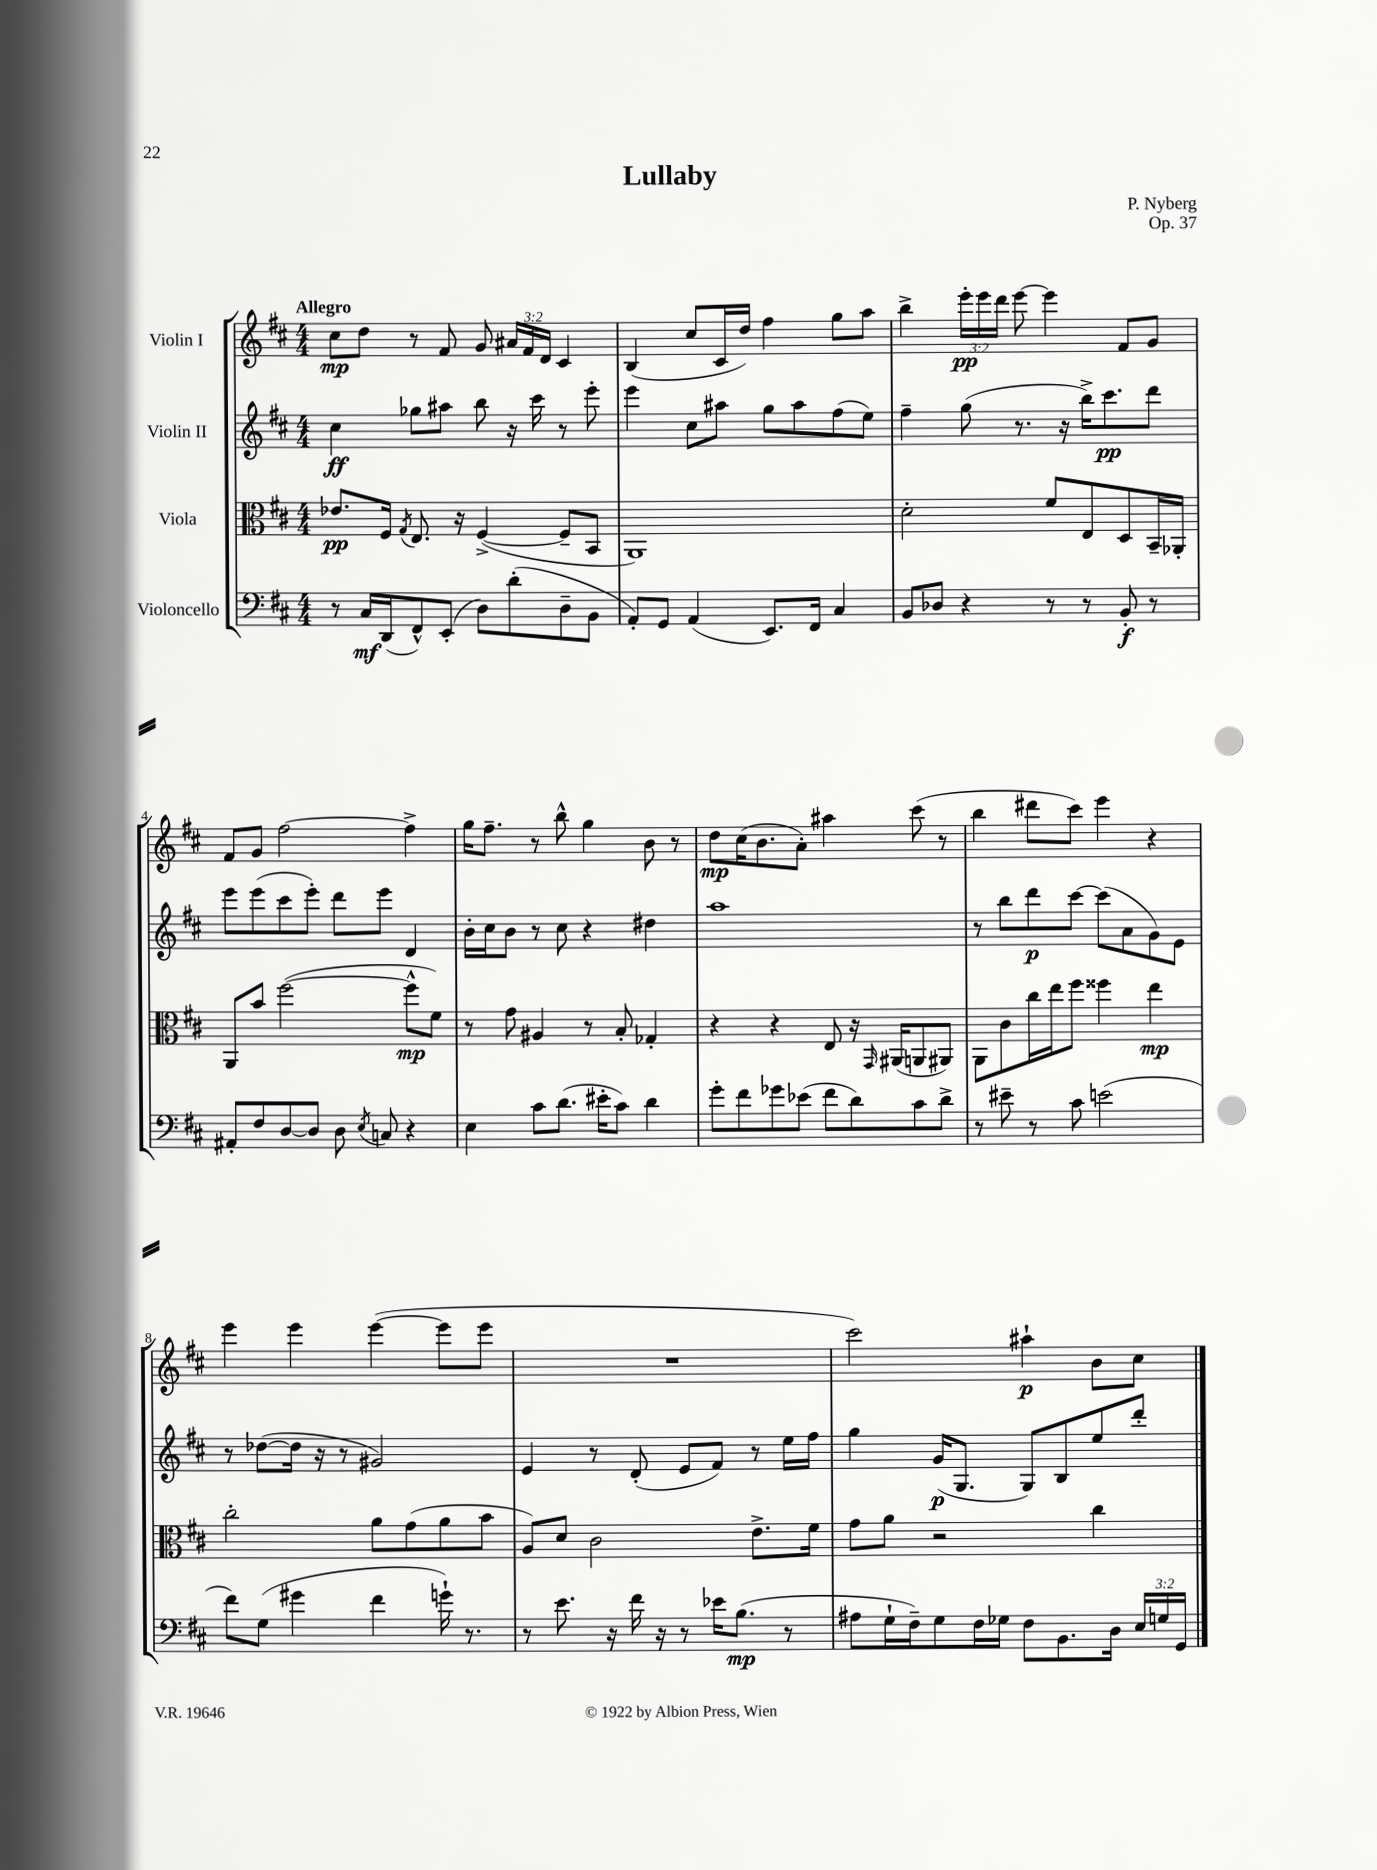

**kern	**kern	**kern	**kern
*staff4	*staff3	*staff2	*staff1
*clefF4	*clefC3	*clefG2	*clefG2
*k[f#c#]	*k[f#c#]	*k[f#c#]	*k[f#c#]
*M4/4	*M4/4	*M4/4	*M4/4
8r	8.e-	4cc#	8cc#
16C#	.	.	8dd
(16DD	16F#	.	.
.	8qG	.	.
8FF#^^)	8.E	8gg-	8r
(8EE'	.	8aa#	8f#
.	16r	.	.
8D)	([4F#^	8bb	8g
(8d'	.	16r	24a#
.	.	.	24f#
.	.	16ccc#	.
.	.	.	24d
8D~	8F#~]	8r	4c#
8BB	8BB	8eee'	.
=	=	=	=
8AA')	1AA)	4eee	(4B
8GG	.	.	.
(4AA	.	8cc#	8cc#
.	.	8aa#	16c#
.	.	.	16dd)
8.EE)	.	8gg	4ff#
.	.	8aa#	.
16FF#	.	.	.
4C#	.	(8ff#	8gg
.	.	8ee)	8aa
=	=	=	=
8BB	2d'	4ff#~	4bb^
8D-	.	.	.
4r	.	(8gg	24eee'
.	.	.	24eee
.	.	.	24ddd
.	.	8.r	[8eee
8r	8f#	.	4eee]
.	.	16r	.
8r	8E	16bb^)	.
.	.	8.ccc#	.
8BB'	8D	.	8f#
8r	16BB~	8ddd	8g
.	16AA-'	.	.
=	=	=	=
8AA#'	8AA	8eee	8f#
8F#	8b	(8eee	8g
[8D	([2ff#	8ccc#	[2ff#
8D]	.	8eee')	.
8D	.	8ddd	.
8qE	.	.	.
8C	.	8eee	.
4r	8ff#^^]	4d	4ff#^]
.	8f#)	.	.
=	=	=	=
4E	8r	16b'	16gg
.	.	16cc#	8.ff#~
.	8g	8b	.
8c#	4A#	8r	8r
(8.d	.	8cc#	8bb^^
.	8r	4r	4gg
16e#'	.	.	.
8c#)	8B'	.	.
4d	4G-'	4dd#	8b
.	.	.	8r
=	=	=	=
8g'	4r	1aa	8dd
8f#	.	.	(16cc#
.	.	.	8.b
8g-	4r	.	.
(8e-	.	.	8a')
8f#	8E	.	4aa#
8d)	16r	.	.
.	16qqGG	.	.
.	(16AA#	.	.
8c#	8AA	.	(8ccc#
8d^	8AA#)	.	8r
=	=	=	=
8r	8AA	8r	4bb
8e#~	8c#	8bb	.
8r	16cc#	8ddd	8ddd#
.	16ee	.	.
8c#	8ff#	[8ccc#	8ccc#)
(2e	4ff##	(8ccc#]	4eee
.	.	8a	.
.	4ee	8g)	4r
.	.	8e	.
=	=	=	=
8f#)	2cc#'	8r	4eee
(8G	.	([8dd-	.
4g#	.	16dd-]	4eee
.	.	16r	.
.	.	8r	.
4f#	8a	2g#)	([4eee
.	(8g	.	.
16g`)	8a	.	8eee]
8.r	.	.	.
.	8b	.	8eee
=	=	=	=
8r	8A)	4e	1r
8.e	8d	.	.
.	2c#	8r	.
16r	.	.	.
16f#	.	(8d'	.
16r	.	.	.
8r	.	8e	.
16e-	.	8f#)	.
(8.B	.	.	.
.	8.e^	8r	.
8r	.	16ee	.
.	16f#	16ff#	.
=	=	=	=
8A#	8g	4gg	2ccc#)
16G`	8a	.	.
16F#~)	.	.	.
8G	2r	(16g	.
.	.	8.G	.
16F#	.	.	.
16G-	.	.	.
8F#	.	8G)	4aa#`
8.BB	.	8B	.
.	4cc#	8ee	8b
16D	.	.	.
24E	.	8ddd'	8cc#
24G	.	.	.
24GG	.	.	.
==	==	==	==
*-	*-	*-	*-
